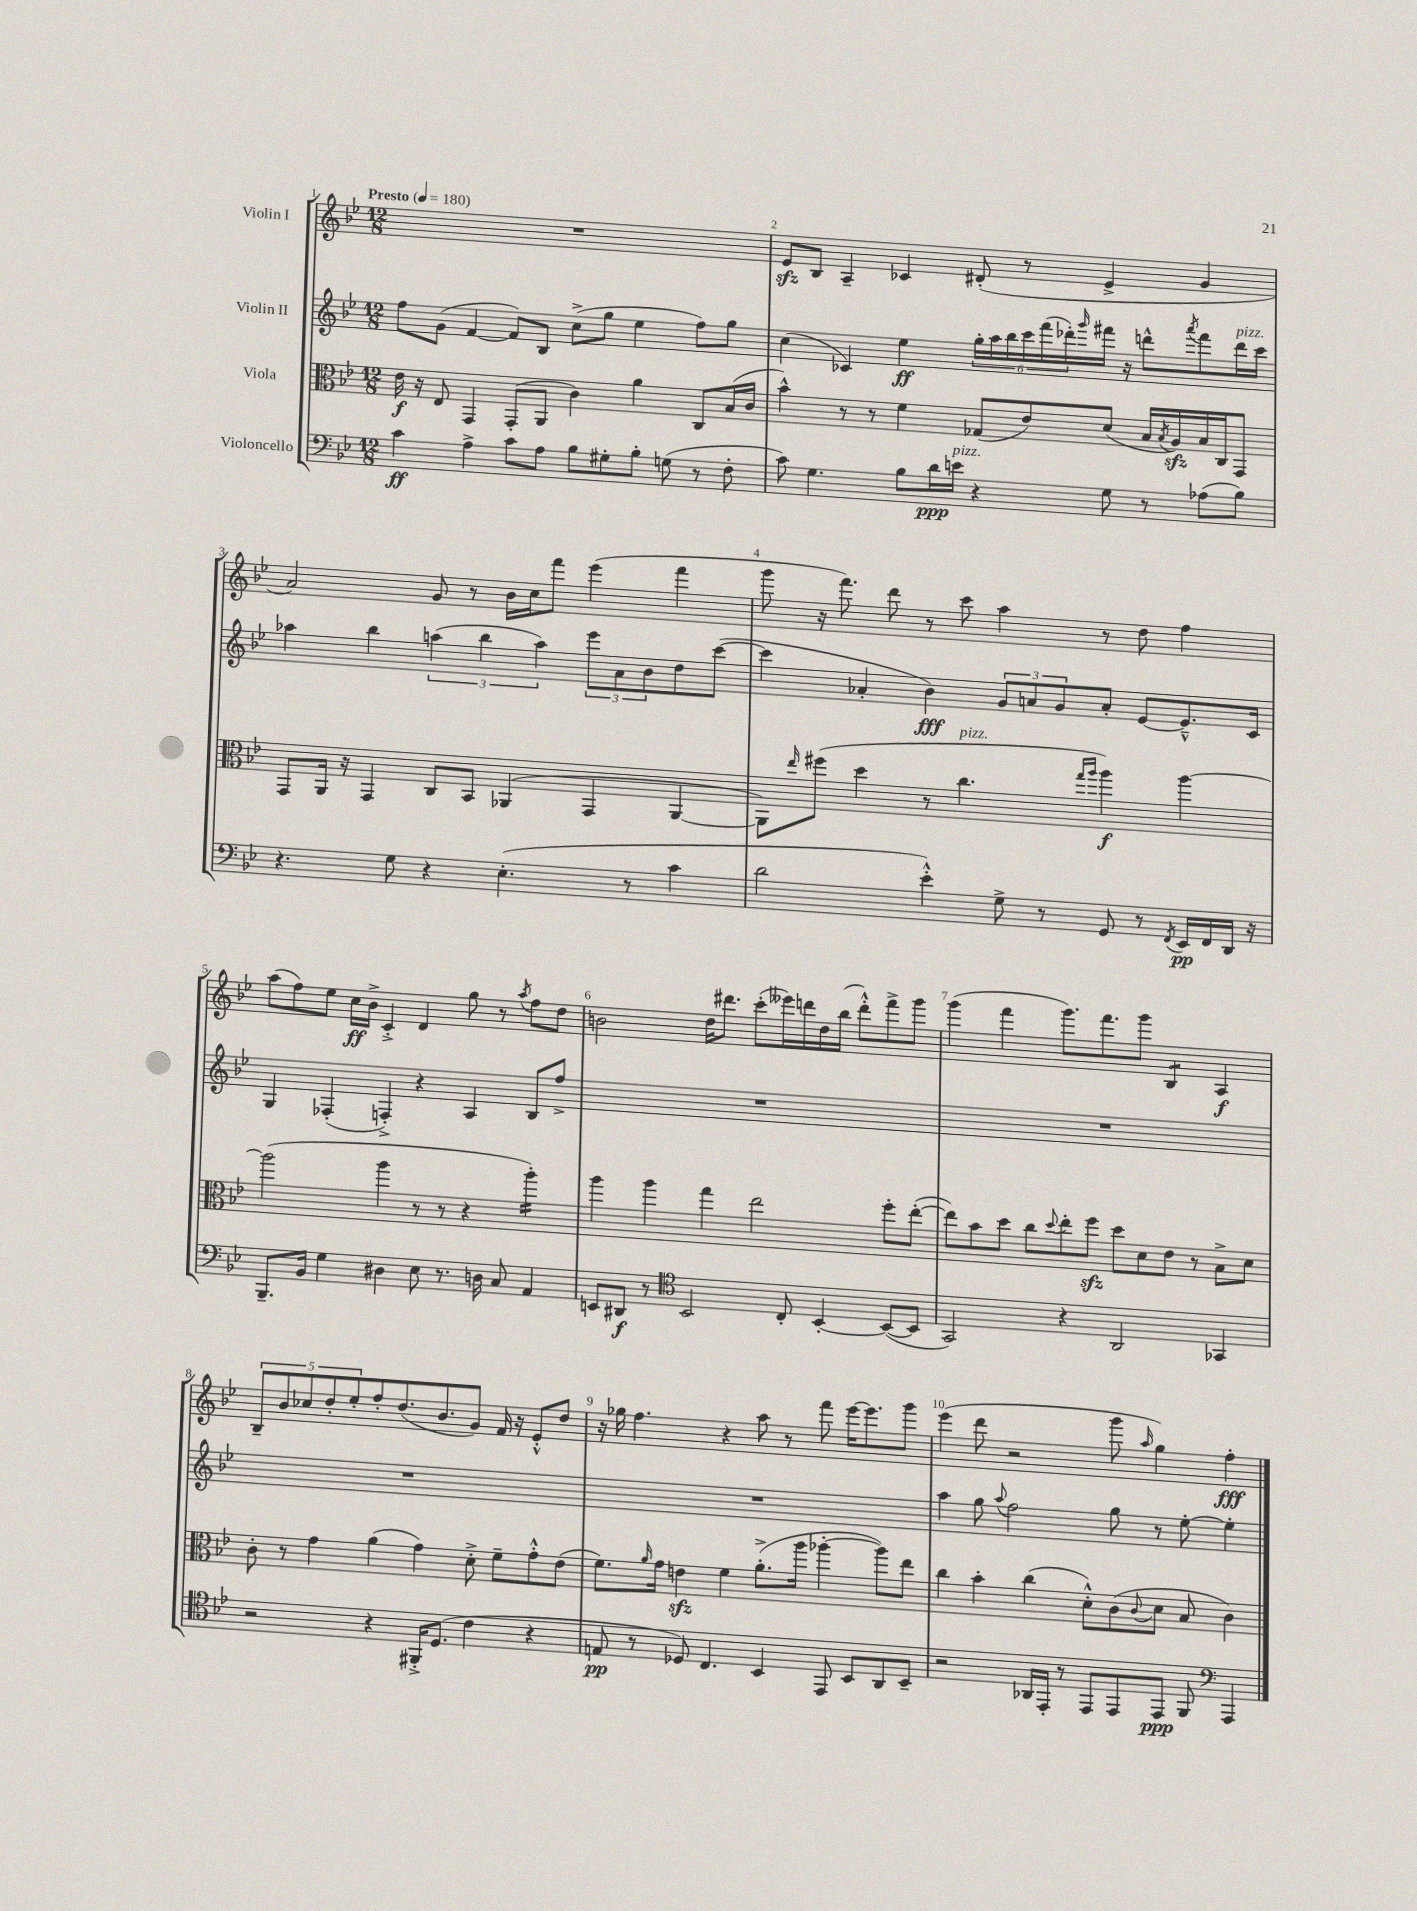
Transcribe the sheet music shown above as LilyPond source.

<<
\new StaffGroup <<
\new Staff = "s0" \with { instrumentName = "Violin I" } {
    \clef treble \key bes \major \numericTimeSignature \time 12/8 \tempo "Presto" 4 = 180
    R1. |
    ees'8\sfz bes8 a4-- ces'4 dis'8-.( r8 ees'4-> g'4 |
    a'2) g'8 r8 bes'16 c''16 f'''8 ees'''4( f'''4 |
    g'''8 r16 f'''8.) d'''8 r8 c'''8 a''4 r8 d''8 f''4 |
    a''8( f''8) ees''8 c''16\ff bes'16-> c'4-.-> d'4 g''8 r8 \acciaccatura { a''8 } f''8 d''8 |
    b'2 d''16 dis'''8. c'''8-.( eeses'''16) d'''16 d''16 bes''16( d'''8-.-^) f'''8-> g'''8 |
    g'''4( f'''4 g'''8.) f'''8. g'''8 bes4:8 a4\f |
    \tuplet 5/4 { bes8-- bes'8 ces''8 d''8-. ees''8-. } f''8-. d''8.( bes'8. g'8) f'16 r16 ees'8-.-^ d''8 |
    r16 ges''16 f''4. r4 a''8 r8 f'''8 ees'''16~ ees'''8. g'''8 |
    ees'''4( d'''8 r2 g'''8 \grace { a''16 } g''4) f''4-.\fff \bar "|." |
}
\new Staff = "s1" \with { instrumentName = "Violin II" } {
    \clef treble \key bes \major \numericTimeSignature \time 12/8
    f''8 g'8( f'4~ f'8) bes8 c''8->( g''8 ees''4 f''8) g''8 |
    c''4( ces'4) ees''4\ff \tuplet 6/4 { g''16-. a''16 bes''16 c'''16 f'''16( des'''16-.) } \grace { g'''16 } fis'''16 r16 d'''8-^ \acciaccatura { a'''8 } fis'''8 d'''16^\markup { \italic "pizz." } c'''16 |
    aes''4 bes''4 \tuplet 3/2 { a''4( bes''4 a''4) } \tuplet 3/2 { ees'''8 a'8 bes'8 } d''8 c'''8~( |
    c'''4 aes'4-. bes'4\fff) \tuplet 3/2 { g'8 a'8 g'8 } a'8-. ees'8~ ees'8.---^ c'16 |
    g4 fes4-.( f4-.->) r4 a4 bes8 f''8-> |
    R1. |
    R1. |
    R1. |
    R1. |
    a''4 g''8 \appoggiatura { a''8 } f''2 g''8 r8 ees''8~-. ees''4-. \bar "|." |
}
\new Staff = "s2" \with { instrumentName = "Viola" } {
    \clef alto \key bes \major \numericTimeSignature \time 12/8
    ees'16\f r16 ees8 g,4 g,8-.( a,8 c'4) a'4 c8 bes16( c'16 |
    bes'4-^) r8 r8 f'4 ges8( ees'8) d'8( bes16 \acciaccatura { bes8 } a16\sfz) bes16 c16 g,8 |
    g,8 a,16 r16 g,4 c8 bes,8 aes,4( g,4 aes,4~ |
    aes,8) \grace { ees''16 } fis''8( d''4 r8 c''4.^\markup { \italic "pizz." } \grace { g''16 a''16 } a''4\f) a''4~ |
    a''2( a''4 r8 r8 r4 a''4:16-.) |
    a''4 a''4 g''4 ees''2 f''8-. ees''8~-.( |
    ees''8) bes'8 d''8 c''8 \appoggiatura { d''8 } ees''8-. f''8\sfz d''8 d'8 ees'8 r8 bes8-> d'8 |
    c'8-. r8 g'4 a'4( g'4) d'8-.-> f'8-- g'8-.-^ ees'8( |
    f'8.) \grace { a'16 } g'16 e'4\sfz f'4 a'8.-.->( a''16 aes''4~-. aes''8) ees''8 |
    c''4 bes'4-. c''4( d'8-.-^) c'8( \appoggiatura { c'8 } d'8 bes8 c'4) \bar "|." |
}
\new Staff = "s3" \with { instrumentName = "Violoncello" } {
    \clef bass \key bes \major \numericTimeSignature \time 12/8
    c'4\ff a4-> c'8 a8 bes8 gis8-. bes8-. g8( r8 f8-. |
    c'8) g4. bes8 d'16\ppp e'16^\markup { \italic "pizz." } r4 g8 r8 aes8( bes8) |
    r4. g8 r4 ees4.-.( r8 c'4 |
    d'2 ees'4-.-^) g8-> r8 g,8 r8 \acciaccatura { f,8 } ees,16\pp f,16 d,16 r16 |
    bes,,8.-- bes,16 g4 dis4 ees8 r8. d16 c8 a,4 |
    e,8 dis,8\f r8 \clef tenor bes,2 c8-. bes,4~-. bes,8~( bes,8 |
    g,2) r4 a,2 ges,4 |
    r2 r4 fis,16-.-> d8.( c'4 r4 |
    e8\pp r8 des8) c4. bes,4 ees,8 bes,8 a,8 bes,8-- |
    r2 aes,16 ees,16-. r8 ees,8 ees,8 ees,8\ppp f,8 \clef bass a,,4 \bar "|." |
}
>>
>>
\layout { \context { \Score \override BarNumber.break-visibility = ##(#f #t #t) barNumberVisibility = #all-bar-numbers-visible } }
